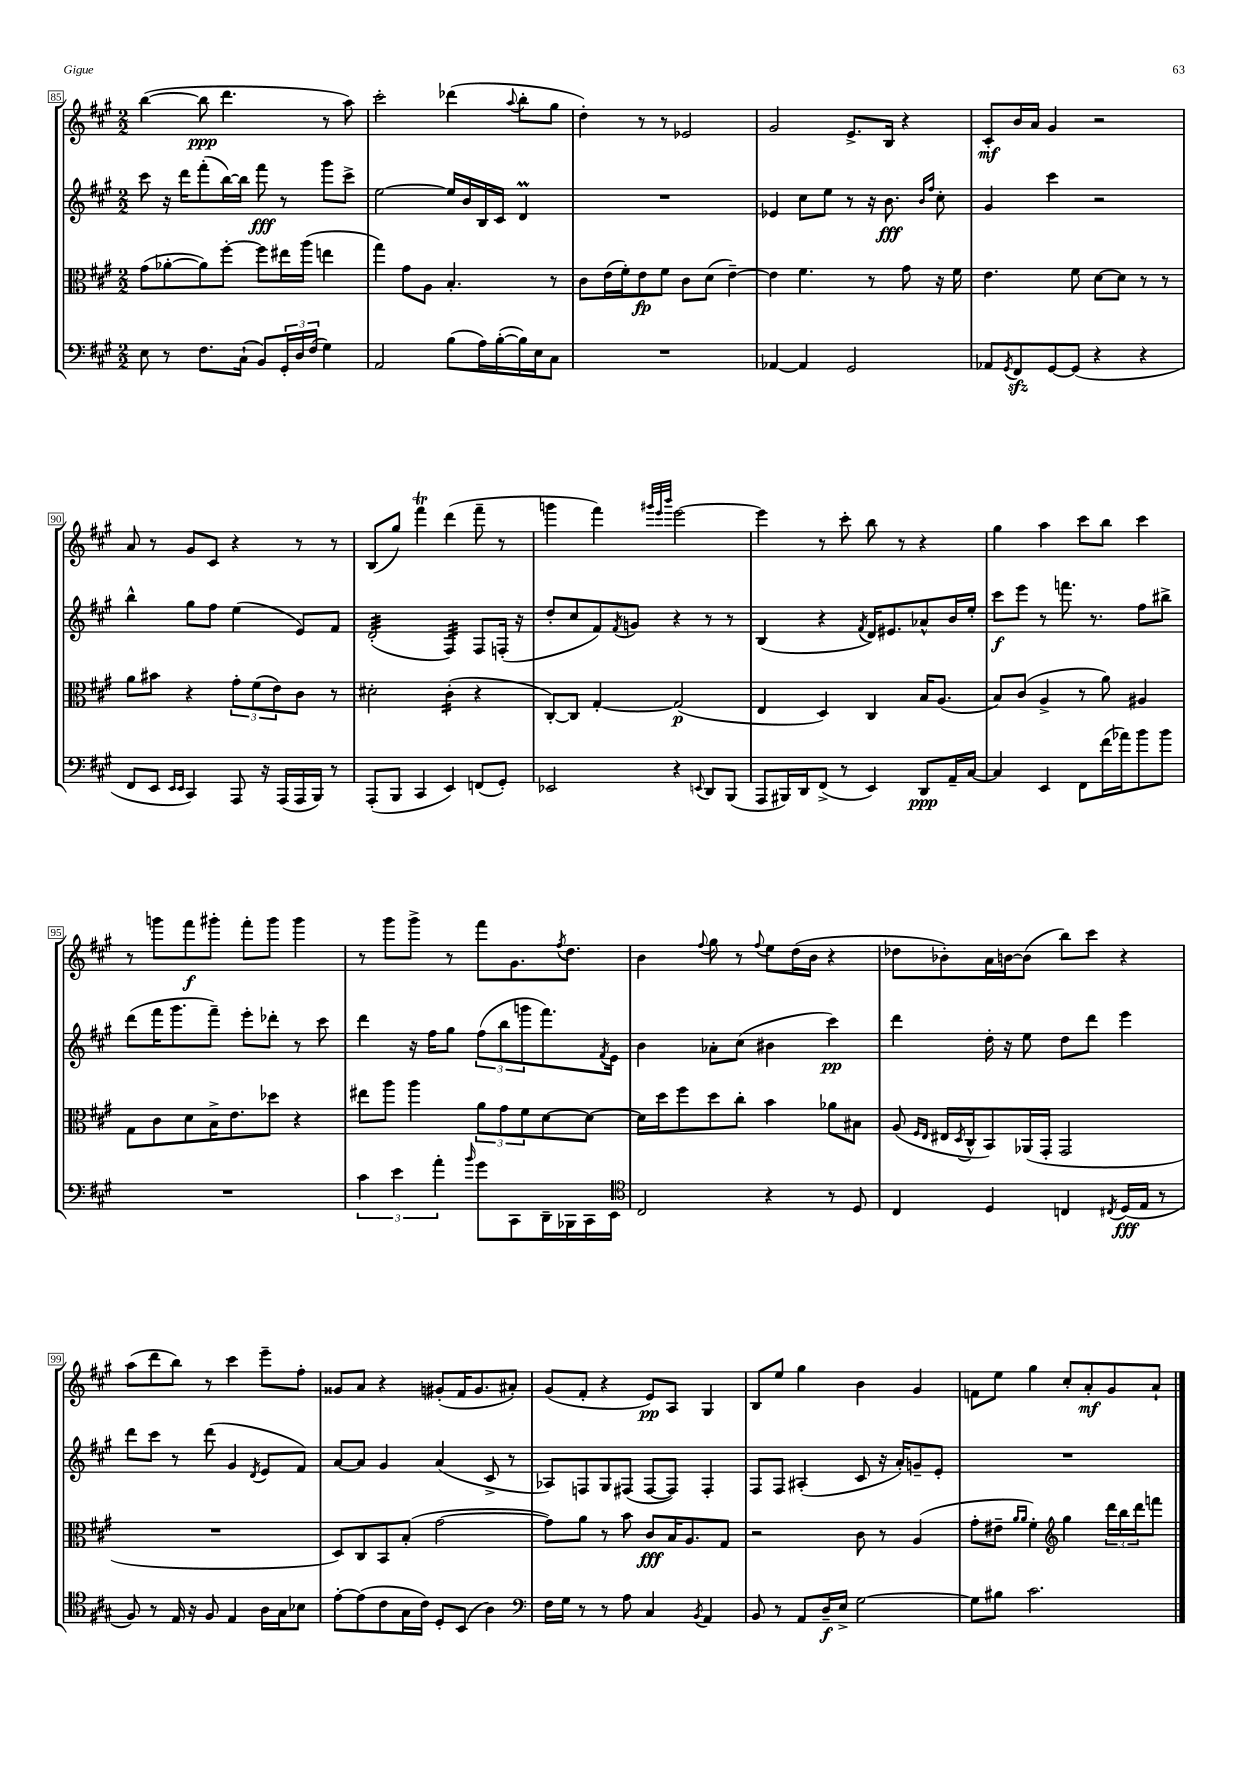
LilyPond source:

<<
\new StaffGroup <<
\new Staff = "s0" {
    \clef treble \key a \major \numericTimeSignature \time 2/2
    b''4~( b''8\ppp d'''4. r8 a''8) |
    cis'''2-. des'''4( \appoggiatura { a''8 } b''8-. gis''8 |
    d''4-.) r8 r8 ees'2 |
    gis'2 e'8.-> b16 r4 |
    cis'8-.\mf b'16 a'16 gis'4 r2 |
    a'8 r8 gis'8 cis'8 r4 r8 r8 |
    b8( gis''8) fis'''4\trill d'''4( fis'''8-- r8 |
    g'''4 fis'''4) \grace { gis'''32 e'''32 b'''32 } e'''2~ |
    e'''4 r8 cis'''8-. b''8 r8 r4 |
    gis''4 a''4 cis'''8 b''8 cis'''4 |
    r8 g'''8 fis'''8\f gis'''8-. fis'''8-. gis'''8 gis'''4 |
    r8 gis'''8 gis'''8-> r8 fis'''8 gis'8. \acciaccatura { fis''8 } d''8. |
    b'4 \appoggiatura { fis''8 } gis''8 r8 \appoggiatura { fis''8 } e''8 d''16( b'16 r4 |
    des''8 bes'8-.) a'16 b'16~ b'8( b''8) cis'''8 r4 |
    a''8( d'''8 b''8) r8 cis'''4 e'''8-- fis''8-. |
    gisis'8 a'8 r4 gis'8-.( fis'16 gis'8. ais'8-.) |
    gis'8( fis'8-. r4 e'8\pp) a8 gis4 |
    b8 e''8 gis''4 b'4 gis'4 |
    f'8 e''8 gis''4 cis''8-. a'8-.\mf gis'8 a'8-! \bar "|." |
}
\new Staff = "s1" {
    \clef treble \key a \major \numericTimeSignature \time 2/2
    cis'''8 r16 d'''16 fis'''8-.( b''16~) b''16 fis'''8\fff r8 gis'''8 cis'''8-> |
    e''2~ e''16 b'16 b16 cis'16 d'4\prall |
    R1 |
    ees'4 cis''8 e''8 r8 r16 b'8.\fff \grace { b'16 fis''16 } cis''8-. |
    gis'4 cis'''4 r2 |
    b''4-^ gis''8 fis''8 e''4( e'8) fis'8 |
    d'2:32-.( fis4:32) fis8 f16-.( r16 |
    d''8-. cis''8 fis'8) \acciaccatura { fis'8 } g'8 r4 r8 r8 |
    b4( r4 \acciaccatura { fis'8 } d'16) eis'8. aes'8-^ b'16 e''16-. |
    cis'''8\f e'''8 r8 f'''8. r8. fis''8 bis''8-> |
    d'''8( fis'''16 gis'''8. fis'''8--) e'''8-. des'''8-. r8 cis'''8 |
    d'''4 r16 fis''16 gis''8 \tuplet 3/2 { fis''8( b''8 g'''8 } fis'''8.) \acciaccatura { fis'8 } e'16 |
    b'4 aes'8-. cis''8( bis'4 cis'''4\pp) |
    d'''4 d''16-. r16 e''8 d''8 d'''8 e'''4 |
    d'''8 cis'''8 r8 d'''8( gis'4 \acciaccatura { d'8 } e'8 fis'8) |
    a'8~ a'8 gis'4 a'4( cis'8-> r8 |
    aes8) f8 gis8 fis8( fis8~ fis8) fis4-. |
    fis8 fis8 ais4-.( cis'8 r16 a'16-.) g'8-- e'8-. |
    R1 \bar "|." |
}
\new Staff = "s2" {
    \clef alto \key a \major \numericTimeSignature \time 2/2
    gis'8( aes'8~-. aes'8) fis''8~-. fis''8 eis''16 a''16( e''4 |
    gis''4) gis'8 a8 b4.-. r8 |
    cis'8 e'16( fis'16-.) e'8\fp fis'8 cis'8 d'8( e'4~--) |
    e'4 fis'4. r8 gis'8 r16 fis'16 |
    e'4. fis'8 d'8~ d'8 r8 r8 |
    a'8 bis'8 r4 \tuplet 3/2 { gis'8-. fis'8( e'8) } cis'8 r8 |
    dis'2-. cis'4:16-.( r4 |
    cis8~-.) cis8 gis4~-. gis2\p( |
    e4 d4) cis4 b16 a8.( |
    b8) cis'8( a4-> r8 a'8) ais4 |
    gis8 cis'8 d'8 b16-> e'8. des''8 r4 |
    eis''8 a''8 a''4 \tuplet 3/2 { a'8 gis'8 fis'8 } d'8~ d'8~ |
    d'16 d''16 fis''8 d''8 cis''8-. b'4 aes'8 bis8 |
    a8( \grace { fis16 e16 } eis16 \acciaccatura { d8 } cis16-^ b,8) aes,16( gis,16-. gis,2 |
    R1 |
    d8) cis8 b,8 b8-.( gis'2~ |
    gis'8) a'8 r8 b'8 cis'8\fff b16 a8. gis8 |
    r2 cis'8 r8 a4( |
    gis'8-. eis'8-- \grace { a'16 a'16 } fis'4-.) \clef treble gis''4 \tuplet 3/2 { d'''16 b''16 d'''16 } f'''8 \bar "|." |
}
\new Staff = "s3" {
    \clef bass \key a \major \numericTimeSignature \time 2/2
    e8 r8 fis8. cis16-!( b,8) \tuplet 3/2 { gis,16-. d16 fis16( } gis4) |
    a,2 b8( a16) b16~-.( b16) e16 cis8 |
    R1 |
    aes,4~ aes,4 gis,2 |
    aes,8 \acciaccatura { gis,8 } fis,8\sfz gis,8~ gis,8( r4 r4 |
    fis,8 e,8 \grace { e,16 e,16 } cis,4) a,,8 r16 a,,16( a,,16 b,,16) r8 |
    a,,8-.( b,,8 cis,4 e,4) f,8( gis,8-.) |
    ees,2 r4 \appoggiatura { e,8 } d,8 b,,8( |
    a,,8 bis,,16) d,16 fis,8->( r8 e,4) d,8\ppp a,16-- cis16~ |
    cis4 e,4 fis,8 fis'16( aes'16) b'8 b'8 |
    R1 |
    \tuplet 3/2 { cis'4 e'4 a'4-. } \grace { b'16 } gis'8 cis,8 d,16-- bes,,16 cis,16 e,16 |
    \clef tenor cis2 r4 r8 d8 |
    cis4 d4 c4 \acciaccatura { cis8 } d16\fff( e16 r8 |
    fis8) r8 e16 r16 fis8 e4 a16 gis16 bes8 |
    e'8~-. e'8( cis'8 gis16 cis'16) d8-. b,8( a4) |
    \clef bass fis16 gis16 r8 r8 a8 cis4 \acciaccatura { b,8 } a,4 |
    b,8 r8 a,8 d16--\f e16-> gis2~ |
    gis8 bis8 cis'2. \bar "|." |
}
>>
>>
\layout { \context { \Score currentBarNumber = #85 \override BarNumber.stencil = #(make-stencil-boxer 0.1 0.3 ly:text-interface::print) } }
